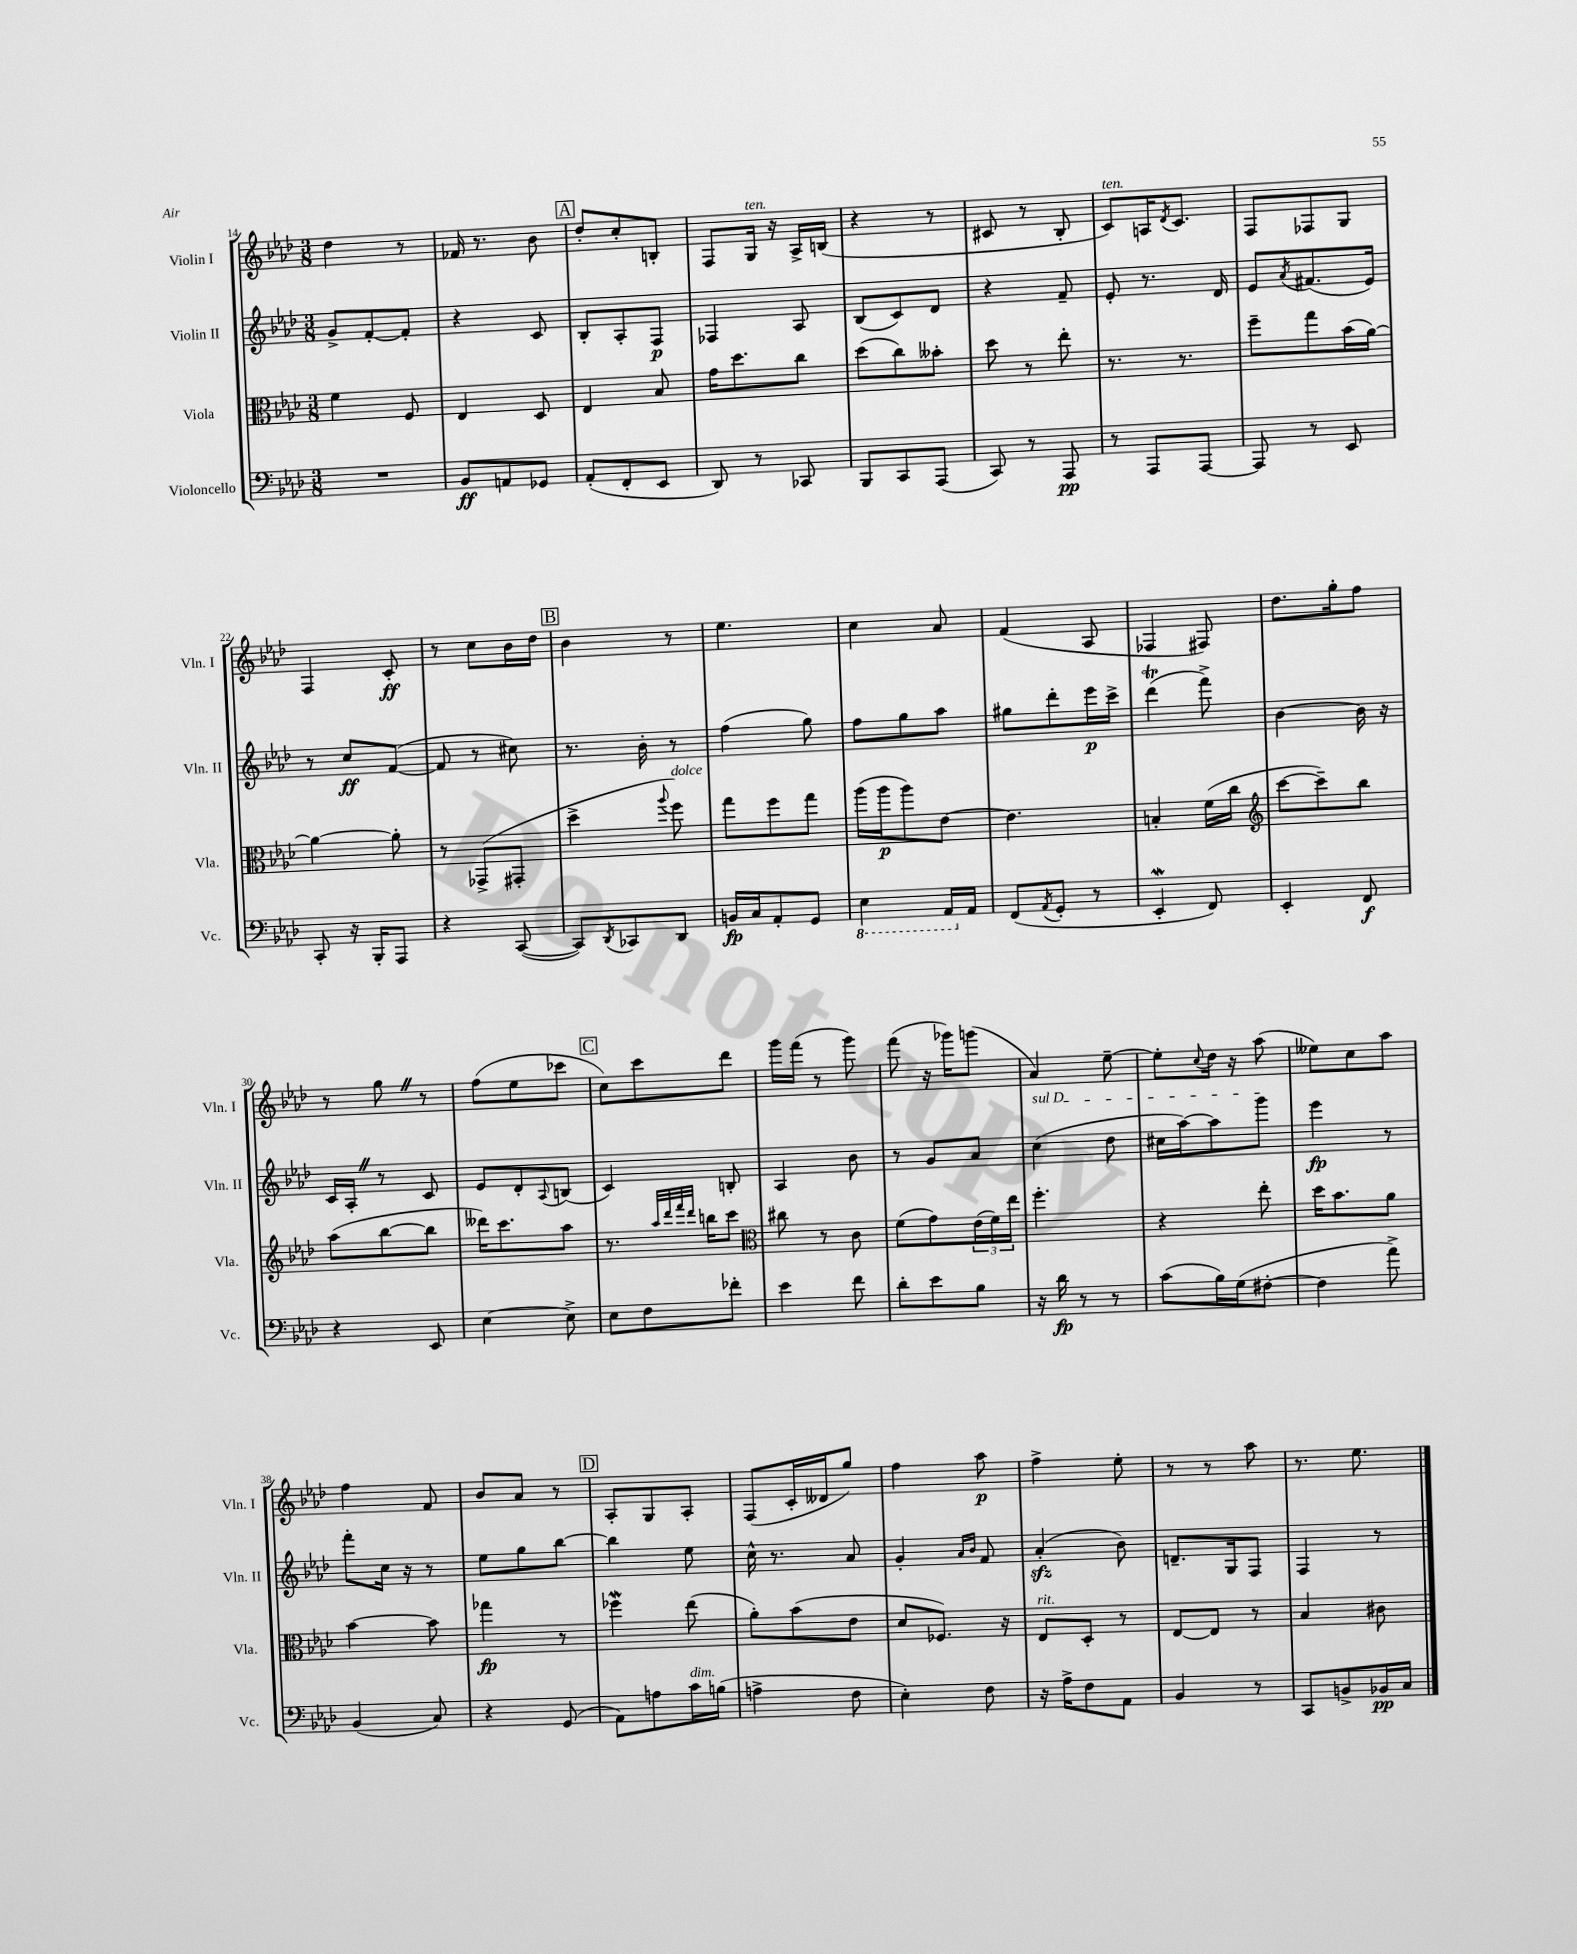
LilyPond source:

<<
\new StaffGroup <<
\new Staff = "s0" \with { instrumentName = "Violin I" shortInstrumentName = "Vln. I" } {
    \clef treble \key aes \major \numericTimeSignature \time 3/8
    des''4 r8 |
    fes'16 r8. bes'8 |
    \mark \markup { \box "A" } des''8-. c''8-. b8-. |
    f8 g16^\markup { \italic "ten." } r16 aes16-> b16( |
    r4 r8 |
    cis'8 r8 bes8-. |
    c'8^\markup { \italic "ten." }) a16 \acciaccatura { des'8 } c'8. |
    f8 fes8 g8 |
    f4 c'8-.\ff |
    r8 c''8 bes'16 des''16 |
    \mark \markup { \box "B" } bes'4 r8 |
    ees''4. |
    c''4 aes'8 |
    f'4( aes8 |
    fes4 fis8) |
    des''8. g''16-. f''8 |
    r8 g''8 \once \override BreathingSign.text = \markup { \musicglyph "scripts.caesura.straight" } \breathe r8 |
    f''8( ees''8 ces'''8 |
    \mark \markup { \box "C" } c''8) c'''8 des'''8 |
    g'''16 f'''16( r8 g'''8) |
    f'''8( r16 ges'''16) g'''8( |
    aes'4) ees''8~-- |
    ees''8-. \appoggiatura { c''8 } des''16 r16 aes''8( |
    eeses''8) c''8 aes''8 |
    f''4 f'8 |
    bes'8 aes'8 r8 |
    \mark \markup { \box "D" } aes8-. g8 aes8-. |
    f8( c'16-. deses'16 g''8) |
    f''4 aes''8\p |
    f''4-> ees''8-. |
    r8 r8 aes''8 |
    r8. ees''8. \bar "|." |
}
\new Staff = "s1" \with { instrumentName = "Violin II" shortInstrumentName = "Vln. II" } {
    \clef treble \key aes \major \numericTimeSignature \time 3/8
    g'8-> f'8~-. f'8-. |
    r4 c'8 |
    \mark \markup { \box "A" } bes8-. aes8-. f8\p |
    fes4 aes8 |
    bes8( c'8) des'8 |
    r4 f'8-- |
    ees'8-. r8. des'16 |
    ees'8 \acciaccatura { aes'8 } fis'8.( ees'16) |
    r8 c''8\ff f'8~( |
    f'8 r8 cis''8) |
    \mark \markup { \box "B" } r8. bes'16-. r8 |
    f''4( g''8) |
    f''8 g''8 aes''8 |
    gis''8 des'''8-. ees'''16\p c'''16-> |
    des'''4\trill( f'''8->) |
    bes'4~ bes'16 r16 |
    c'16 aes16-. \once \override BreathingSign.text = \markup { \musicglyph "scripts.caesura.straight" } \breathe r8 c'8 |
    ees'8 des'8-. \appoggiatura { aes8 } b8( |
    \mark \markup { \box "C" } c'4) b8-. |
    aes4 bes'8 |
    r8 g'8 aes'8 |
    \once \override TextSpanner.bound-details.left.text = \markup { \italic "sul D" } c''4\startTextSpan( des''8 |
    cis''16 aes''16~) aes''8 g'''8\stopTextSpan |
    ees'''4\fp r8 |
    f'''8-. c''16 r16 r8 |
    ees''8 g''8 bes''8~ |
    \mark \markup { \box "D" } bes''4 ees''8 |
    c''16-^ r8. aes'8 |
    g'4-. \grace { aes'16 bes'16 } f'8 |
    aes'4-.\sfz( bes'8) |
    d'8.-- g16 f8 |
    f4 r8 \bar "|." |
}
\new Staff = "s2" \with { instrumentName = "Viola" shortInstrumentName = "Vla." } {
    \clef alto \key aes \major \numericTimeSignature \time 3/8
    f'4 f8 |
    ees4 des8 |
    \mark \markup { \box "A" } ees4 bes8 |
    g'16 des''8. c''8 |
    des''8( c''8) beses'8-. |
    des''8 r8 ees''8-. |
    r8. r8. |
    f''8-- g''8 bes'16( aes'16~) |
    aes'4~ aes'8-. |
    r8 ges,8->( gis,8-. |
    \mark \markup { \box "B" } des''4-> \appoggiatura { aes''8 } f''8^\markup { \italic "dolce" }) |
    g''8 f''8 g''8 |
    aes''16( aes''16\p aes''8) ees'8~ |
    ees'4. |
    b4-. f'16( c''16 |
    \clef treble c'''8~ c'''8--) bes''8 |
    aes''8( bes''8~ bes''8 |
    deses'''16) c'''8. aes''8 |
    \mark \markup { \box "C" } r8. \grace { aes''32 des'''32 f'''32 des'''32 } b''16 c'''8 |
    \clef alto cis''8 r8 c'8 |
    f'8( g'8) \tuplet 3/2 { ees'16( f'16) ees''16 } |
    f''4.-. |
    r4 ees''8-. |
    des''16 bes'8. aes'8 |
    bes'4~ bes'8 |
    ges''4\fp r8 |
    \mark \markup { \box "D" } fes''4\mordent ees''8( |
    aes'8-.) bes'8( ees'8 |
    des'8 fes8.) r16 |
    ees8^\markup { \italic "rit." } des8-. r8 |
    ees8~ ees8 r8 |
    bes4 cis'8 \bar "|." |
}
\new Staff = "s3" \with { instrumentName = "Violoncello" shortInstrumentName = "Vc." } {
    \clef bass \key aes \major \numericTimeSignature \time 3/8
    R4. |
    bes,8\ff a,8 ges,8 |
    \mark \markup { \box "A" } aes,8-.( f,8-. ees,8 |
    des,8) r8 ces,8 |
    bes,,8 c,8 aes,,8( |
    c,8) r8 aes,,8\pp |
    r8 aes,,8 aes,,8~ |
    aes,,8 r8 ees,8 |
    c,8-. r16 bes,,16-. aes,,8 |
    r4 c,8~( |
    \mark \markup { \box "B" } c,8) \acciaccatura { des,8 } ces,8 des,8 |
    b,16\fp c16 aes,8-. g,8 |
    \ottava #-1 ees,4 aes,,16 \ottava #0 aes,16 |
    f,8( \acciaccatura { aes,8 } g,8-. r8 |
    ees,4-.\mordent f,8) |
    ees,4-. f,8\f |
    r4 ees,8 |
    ees4~ ees8-> |
    \mark \markup { \box "C" } ees8 f8 fes'8-. |
    ees'4 f'8 |
    des'8-. ees'8 bes8 |
    r16 des'16\fp r8 r8 |
    c'8( bes16) g16( fis8~-. |
    fis4 aes'8->) |
    bes,4( c8) |
    r4 g,8( |
    \mark \markup { \box "D" } aes,8) a8 c'16^\markup { \italic "dim." } b16( |
    a4-> f8 |
    ees4-.) f8 |
    r16 aes16-> f8 aes,8 |
    bes,4 r8 |
    c,8 b,8-> bes,16\pp c16 \bar "|." |
}
>>
>>
\layout { \context { \Score currentBarNumber = #14 } }
